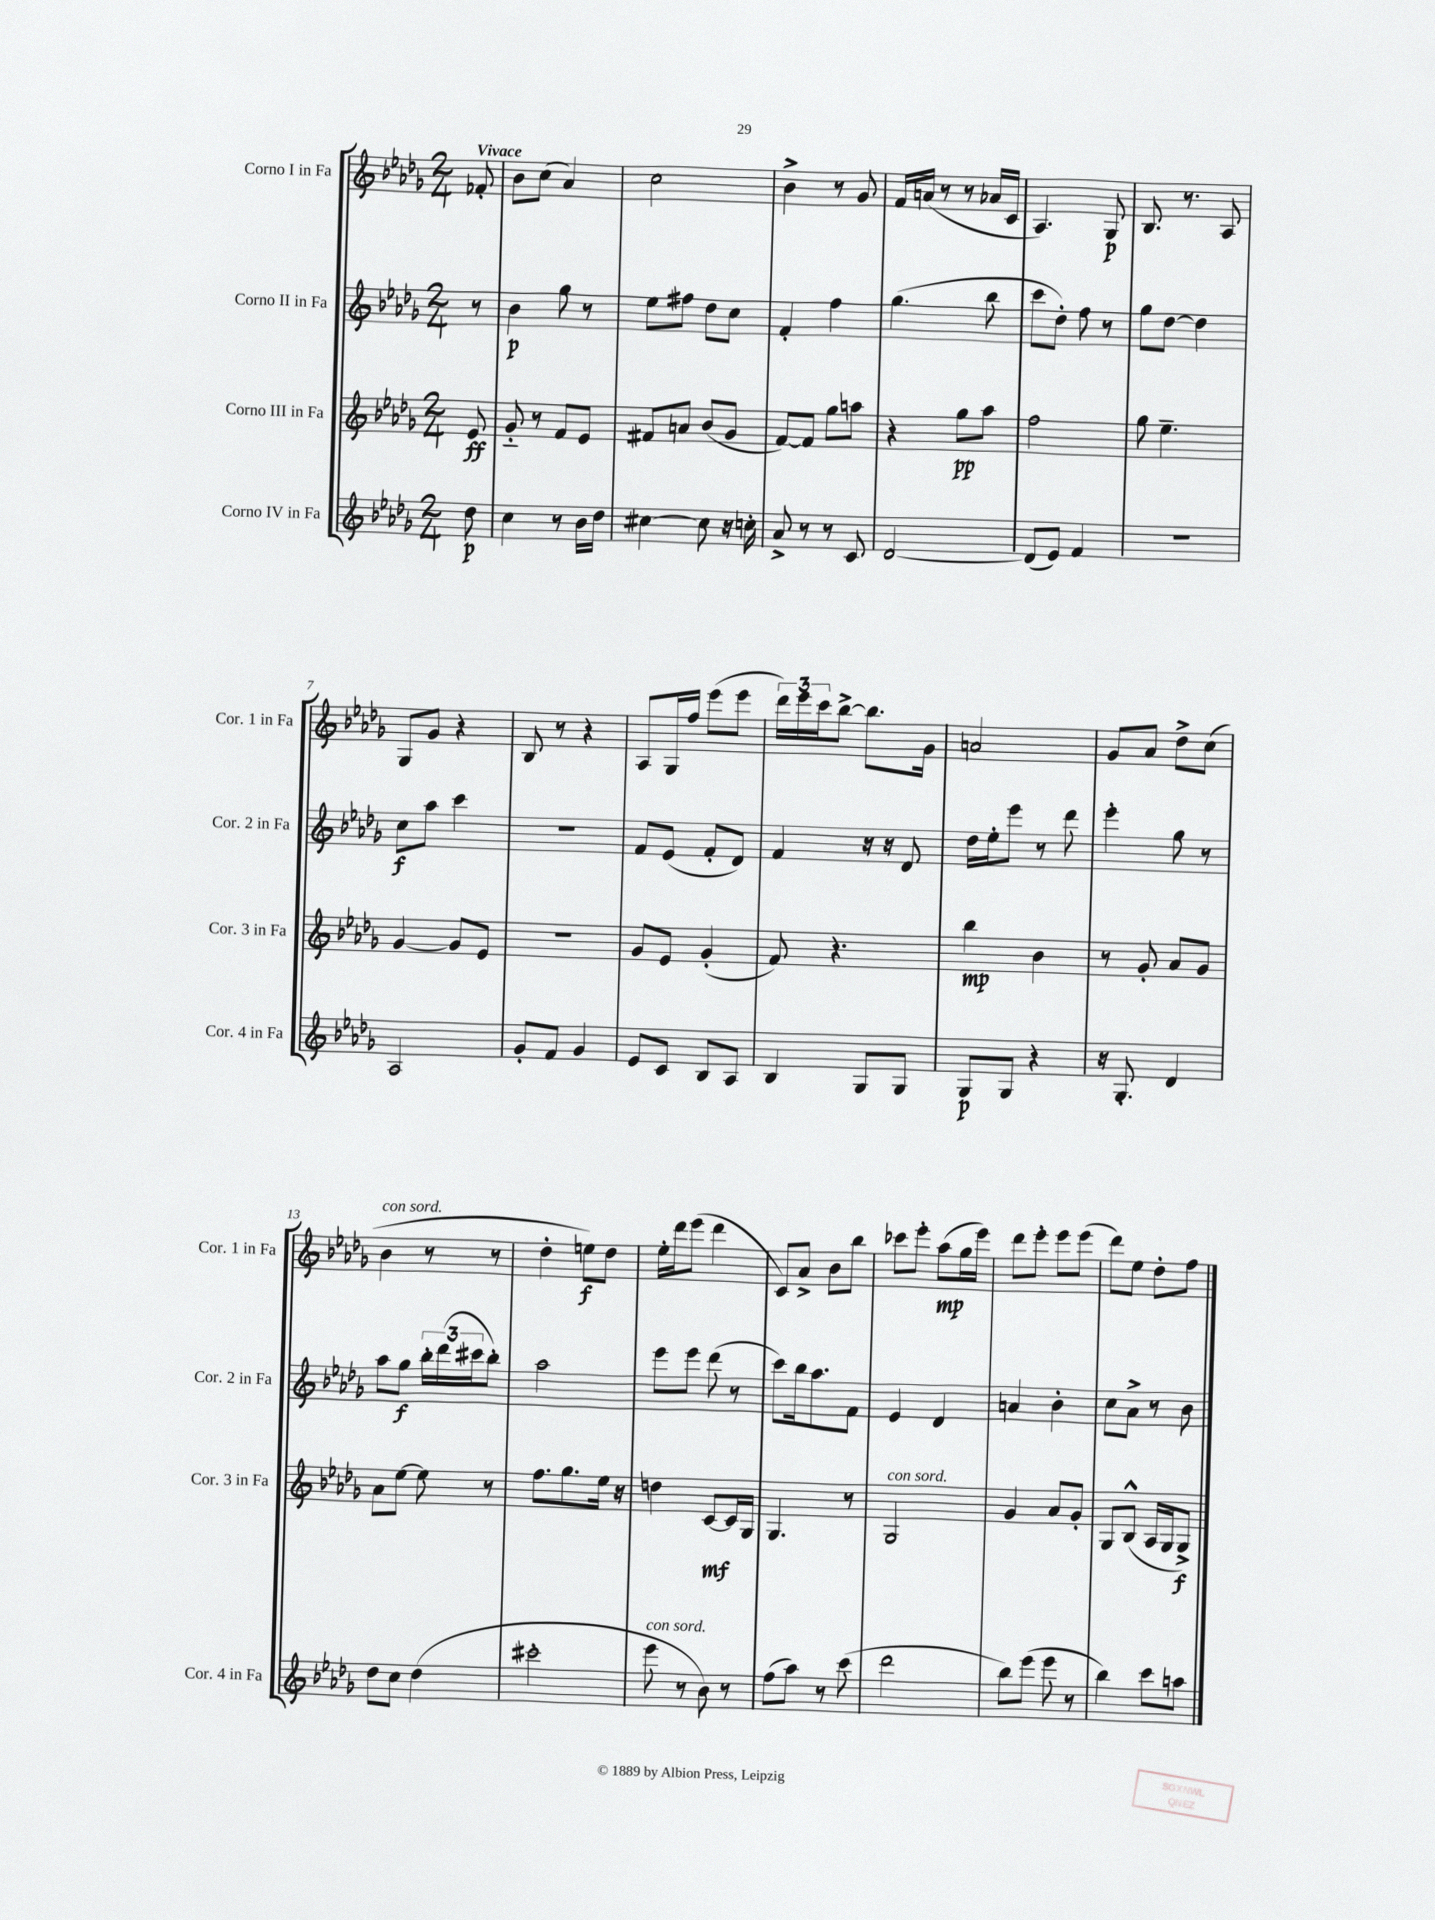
<<
\new StaffGroup <<
\new Staff = "s0" \with { instrumentName = "Corno I in Fa" shortInstrumentName = "Cor. 1 in Fa" } {
    \clef treble \key des \major \numericTimeSignature \time 2/4 \partial 8 \tempo "Vivace"
    fes'8-. |
    bes'8 c''8( aes'4) |
    c''2 |
    bes'4-> r8 ges'8 |
    f'16 a'16( r8 r8 aes'16 c'16 |
    aes4.) ges8\p |
    bes8. r8. aes8 |
    ges8 ges'8 r4 |
    bes8 r8 r4 |
    aes8 ges16 f''16 ees'''8( ees'''8 |
    \tuplet 3/2 { des'''16) ees'''16 c'''16 } bes''8~-> bes''8. ges'16 |
    a'2 |
    ges'8 aes'8 des''8-> c''8( |
    bes'4^\markup { \italic "con sord." } r8 r8 |
    des''4-. e''8\f) des''8 |
    ees''16-. des'''16 ees'''8( des'''4 |
    c'8) aes'8-> bes'8 bes''8 |
    ces'''8 ees'''8-. aes''8\mp( ges''16 ees'''16) |
    des'''8 ees'''8-. ees'''8 ees'''8( |
    des'''8) ees''8 des''8-. f''8 \bar "|." |
}
\new Staff = "s1" \with { instrumentName = "Corno II in Fa" shortInstrumentName = "Cor. 2 in Fa" } {
    \clef treble \key des \major \numericTimeSignature \time 2/4 \partial 8
    r8 |
    bes'4\p ges''8 r8 |
    ees''8 fis''8 des''8 c''8 |
    f'4-. f''4 |
    ges''4.( bes''8 |
    c'''8 des''8-.) f''8 r8 |
    ges''8 des''8~ des''4 |
    c''8\f aes''8 c'''4 |
    r2 |
    f'8 ees'8( f'8-. des'8) |
    f'4 r16 r16 des'8 |
    des''16 ees''16-. ees'''8 r8 des'''8 |
    ees'''4-. ges''8 r8 |
    aes''8 ges''8\f \tuplet 3/2 { bes''16-. des'''16( cis'''16 } bes''8-.) |
    aes''2 |
    ees'''8 ees'''8 des'''8( r8 |
    c'''8) bes''16 aes''8. f'8 |
    ees'4 des'4 |
    a'4 bes'4-. |
    c''8 aes'8-> r8 bes'8 \bar "|." |
}
\new Staff = "s2" \with { instrumentName = "Corno III in Fa" shortInstrumentName = "Cor. 3 in Fa" } {
    \clef treble \key des \major \numericTimeSignature \time 2/4 \partial 8
    ees'8\ff |
    ges'8-_ r8 f'8 ees'8 |
    fis'8 a'8 bes'8( ges'8 |
    f'8~) f'8 ges''8 a''8 |
    r4 ges''8\pp aes''8 |
    f''2 |
    ges''8 ees''4.-- |
    ges'4~ ges'8 ees'8 |
    R2 |
    ges'8 ees'8 ges'4-.( |
    f'8) r4. |
    bes''4\mp bes'4 |
    r8 ges'8-. aes'8 ges'8 |
    aes'8 ees''8~ ees''8 r8 |
    f''8. ges''8. ees''16 r16 |
    d''4 c'8~\mf c'16 ges16 |
    ges4. r8 |
    ges2^\markup { \italic "con sord." } |
    ges'4 aes'8 ges'8-. |
    ges8 bes8-^( aes16 ges16 ges8->\f) \bar "|." |
}
\new Staff = "s3" \with { instrumentName = "Corno IV in Fa" shortInstrumentName = "Cor. 4 in Fa" } {
    \clef treble \key des \major \numericTimeSignature \time 2/4 \partial 8
    des''8\p |
    c''4 r8 bes'16 des''16 |
    cis''4~ cis''8 r16 c''16-. |
    aes'8-> r8 r8 c'8 |
    des'2~ |
    des'8( ees'8) f'4 |
    R2 |
    aes2 |
    ges'8-. f'8 ges'4 |
    ees'8 c'8 bes8 aes8 |
    bes4 ges8 ges8 |
    ges8\p ges8 r4 |
    r16 ges8.-. des'4 |
    des''8 c''8 des''4( |
    cis'''2-. |
    ees'''8^\markup { \italic "con sord." } r8 bes'8) r8 |
    f''8( aes''8) r8 c'''8( |
    des'''2 |
    bes''8) ees'''8( ees'''8 r8 |
    bes''4) c'''8 a''8 \bar "|." |
}
>>
>>
